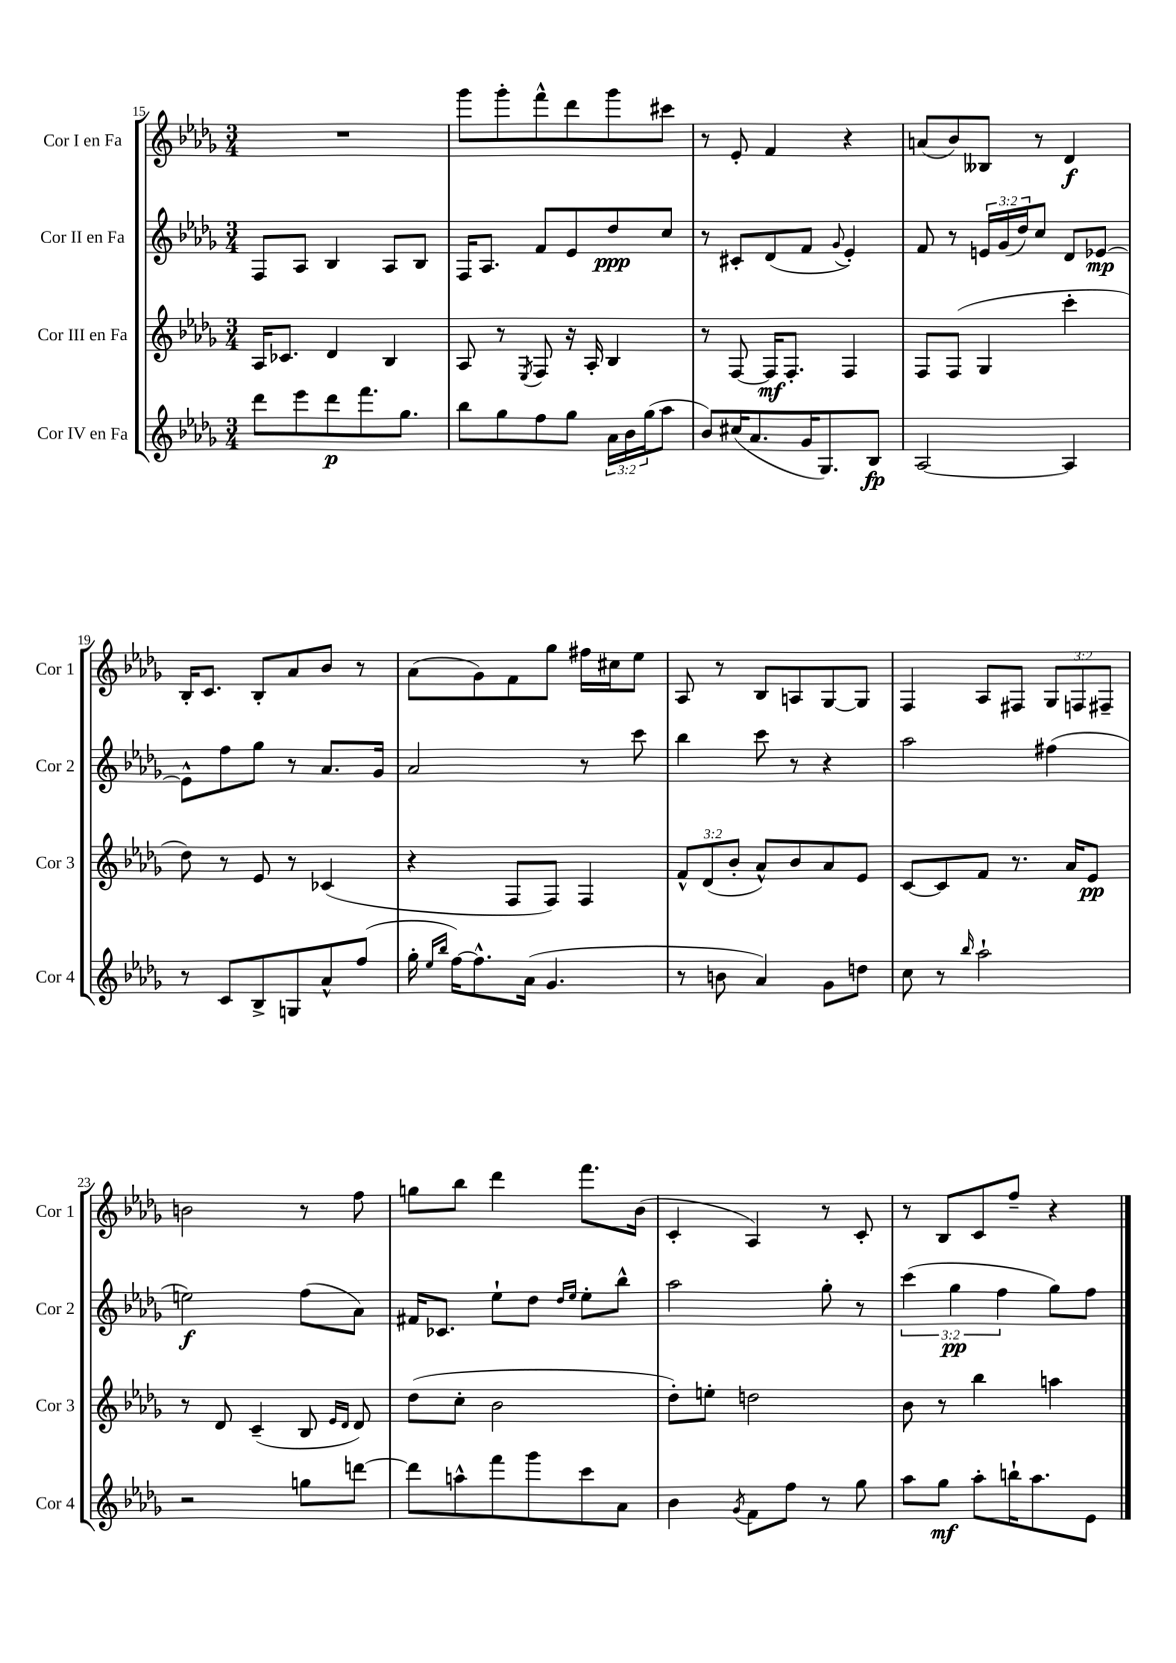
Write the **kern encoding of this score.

**kern	**kern	**kern	**kern
*staff4	*staff3	*staff2	*staff1
*clefG2	*clefG2	*clefG2	*clefG2
*k[b-e-a-d-g-]	*k[b-e-a-d-g-]	*k[b-e-a-d-g-]	*k[b-e-a-d-g-]
*M3/4	*M3/4	*M3/4	*M3/4
8ddd-\L	16A-/LK	8F/L	2.r
.	8.c-/J	.	.
8eee-\	.	8A-/J	.
8ddd-\	4d-/	4B-/	.
8.fff\	.	.	.
.	4B-/	8A-/L	.
8.gg-\J	.	.	.
.	.	8B-/J	.
=	=	=	=
8bb-\L	8A-/	16F/LK	8ggg-\L
.	.	8.A-/J	.
8gg-\	8r	.	8ggg-'\
.	8qE-/	.	.
8ff\	8F/	8f/L	8fff^^\
8gg-\J	16r	8e-/	8ddd-\
.	16A-'/	.	.
24a-\LL	4B-/	8dd-/	8ggg-\
24b-\	.	.	.
(24gg-\J	.	.	.
8aa-\J	.	8cc/J	8ccc#\J
=	=	=	=
8b-/L)	8r	8r	8r
(16cc#/K	[8F/	8c#'/L	8e-'/
8.a-/	.	.	.
.	16F/]LK	(8d-/	4f/
.	8.F'/J	.	.
16g-/K	.	8f/J	.
8.G-/)	.	.	.
.	.	8qqg-/	.
.	4F/	4e-'/)	4r
8B-/J	.	.	.
=	=	=	=
[2A-/	8F/L	8f/	(8a/L
.	(8F/J	8r	8b-/)
.	4G-/	24e/LL	8B--/J
.	.	(24g-/	.
.	.	24dd-/J)	.
.	.	8cc/J	8r
4A-/]	4ccc'\	8d-/L	4d-/
.	.	[8e-/J	.
=	=	=	=
8r	8dd-\)	8e-^^\]L	16B-'/LK
.	.	.	8.c/J
8c/L	8r	8ff\	.
8B-^/	8e-/	8gg-\J	8B-'/L
8G/	8r	8r	8a-/
8a-^^/	(4c-/	8.a-/L	8b-/J
(8ff/J	.	.	8r
.	.	16g-/Jk	.
=	=	=	=
16gg-'\	4r	2a-/	(8a-\L
16qqee-/LL	.	.	.
16qqbb-/JJ	.	.	.
[16ff\LK)	.	.	.
8.ff^^\]	.	.	8g-\)
.	8F/L	.	8f\
(16a-\Jk	.	.	.
4.g-/	8F/J)	.	8gg-\J
.	4F/	8r	16ff#\LL
.	.	.	16cc#\J
.	.	8ccc\	8ee-\J
=	=	=	=
8r	12f^^/L	4bb-\	8A-/
.	(12d-/	.	.
8b\	.	.	8r
.	12b-'/J	.	.
4a-/)	8a-^^/L)	8ccc\	8B-/L
.	8b-/	8r	8A/
8g-\L	8a-/	4r	[8G-/
8dd\J	8e-/J	.	8G-/]J
=	=	=	=
8cc\	[8c/L	2aa-\	4F/
8r	8c/]	.	.
16qqbb-/	.	.	.
2aa-`\	8f/J	.	8A-/L
.	8.r	.	8F#/J
.	.	(4ff#\	12G-/L
.	16a-/LK	.	.
.	.	.	12F/
.	8e-/J	.	.
.	.	.	12F#~/J
=	=	=	=
2r	8r	2ee\)	2b\
.	8d-/	.	.
.	(4c~/	.	.
8gg\L	8B-/	(8ff\L	8r
.	16qqe-/LL	.	.
.	16qqd-/JJ	.	.
[8ddd\J	8d-/)	8a-\J)	8ff\
=	=	=	=
8ddd\]L	(8dd-\L	16f#/LK	8gg\L
.	.	8.c-/J	.
8aa^^\	8cc'\J	.	8bb-\J
8fff\	2b-\	8ee-`\L	4ddd-\
8ggg-\	.	8dd-\J	.
.	.	16qqdd-/LL	.
.	.	16qqee-/JJ	.
8ccc\	.	8ee-'\L	8.fff\L
8a-\J	.	8bb-^^\J	.
.	.	.	(16b-\Jk
=	=	=	=
4b-\	8dd-'\L)	2aa-\	4c'/
.	8ee'\J	.	.
8qg-/	.	.	.
8f\L	2dd\	.	4A-/)
8ff\J	.	.	.
8r	.	8gg-'\	8r
8gg-\	.	8r	8c'/
=	=	=	=
8aa-\L	8b-\	(6ccc\	8r
8gg-\J	8r	.	8B-/L
.	.	6gg-\	.
8aa-'\L	4bb-\	.	8c/
.	.	6ff\	.
16bb`\K	.	.	8ff~/J
8.aa-\	.	.	.
.	4aa\	8gg-\L)	4r
8e-\J	.	8ff\J	.
==	==	==	==
*-	*-	*-	*-
